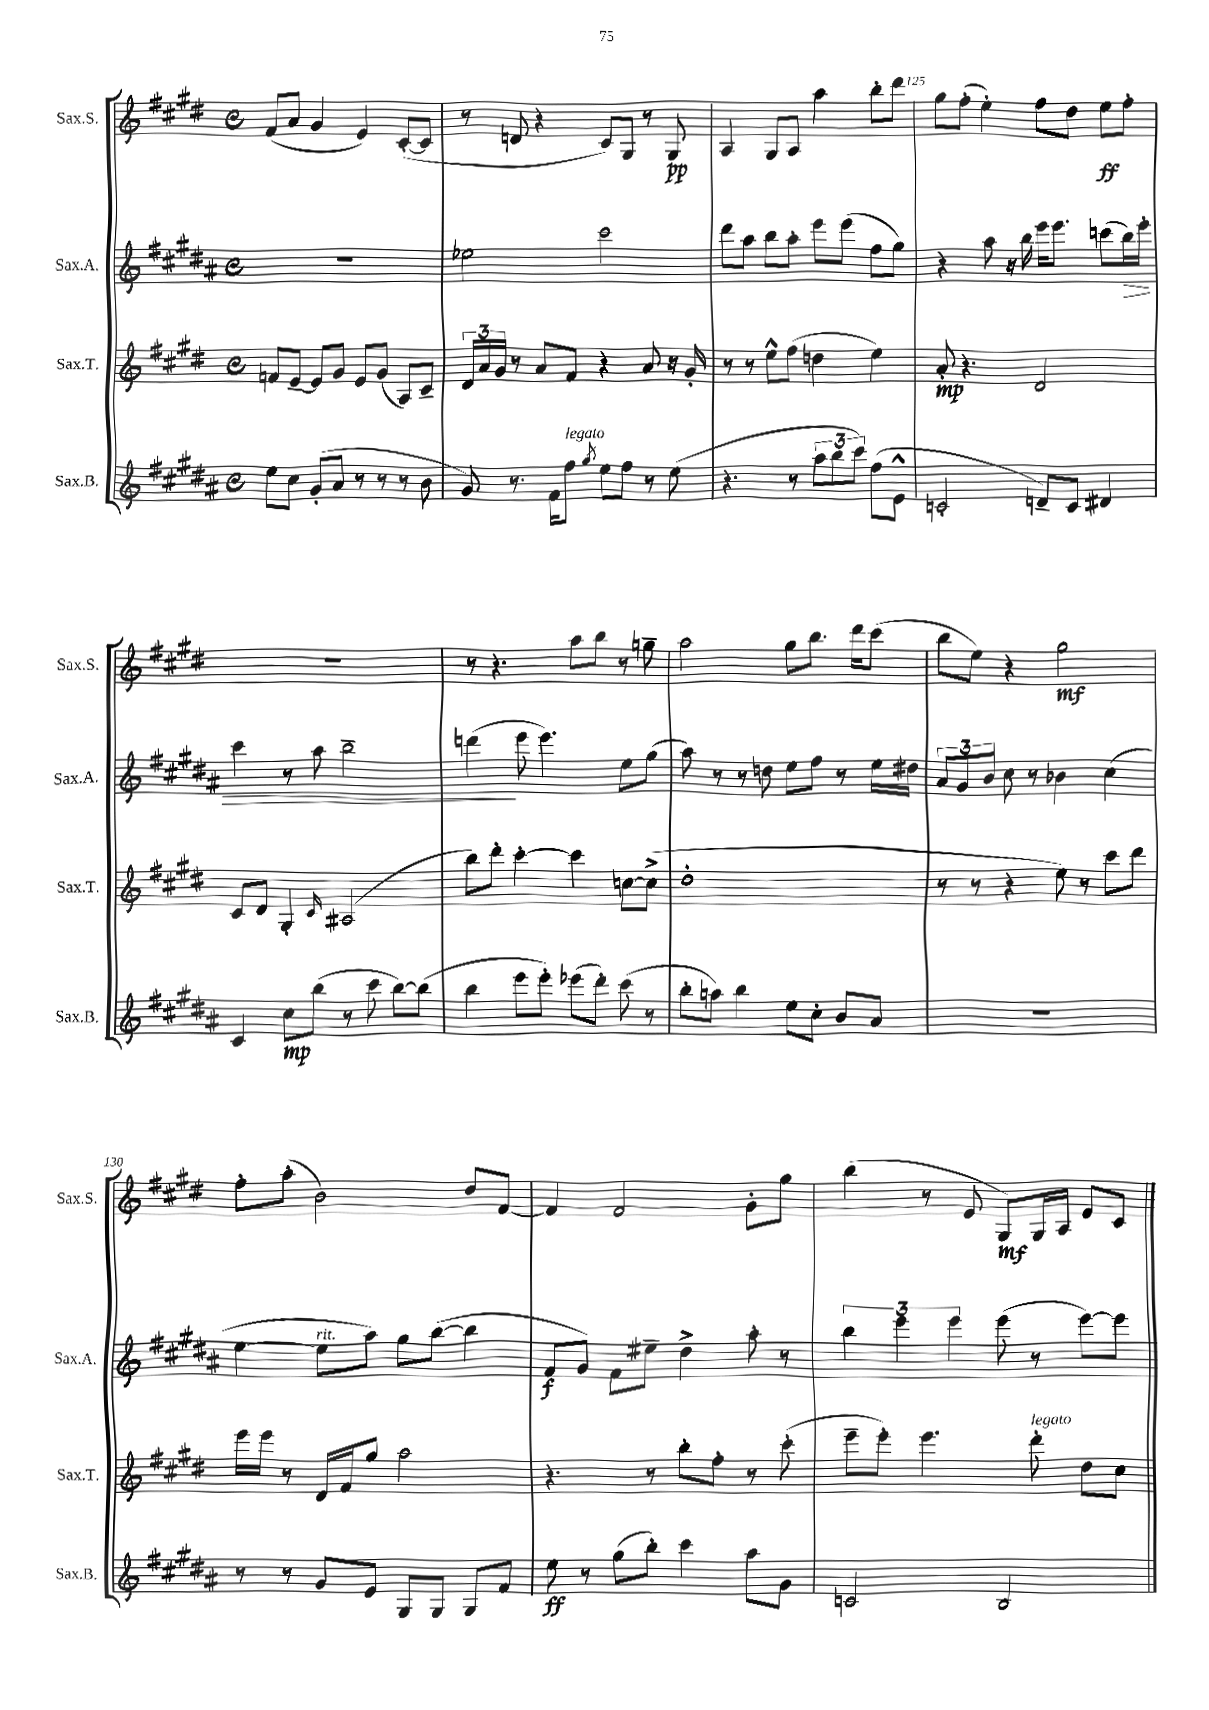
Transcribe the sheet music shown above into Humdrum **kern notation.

**kern	**kern	**kern	**kern
*staff4	*staff3	*staff2	*staff1
*clefG2	*clefG2	*clefG2	*clefG2
*k[f#c#g#d#a#]	*k[f#c#g#d#]	*k[f#c#g#d#a#]	*k[f#c#g#d#]
*M4/4	*M4/4	*M4/4	*M4/4
*met(c)	*met(c)	*met(c)	*met(c)
8ee	8f	1r	(8f#
8cc#	[8e~	.	8a
(8g#'	8e]	.	4g#
8a#	8g#	.	.
8r	8e	.	4e)
8r	(8g#	.	.
8r	8A)	.	([8c#'
8b	8c#~	.	8c#]
=	=	=	=
8g#)	24d#	2ee-	8r
.	24a	.	.
.	24g#	.	.
8.r	8r	.	8d
.	8a	.	4r
16f#	.	.	.
8ff#	8f#	.	.
8qgg#	.	.	.
8ee	4r	2ccc#	8c#)
8ff#	.	.	8G#
8r	8a	.	8r
(8ee	16r	.	8G#
.	16g#'	.	.
=	=	=	=
4.r	8r	8ddd#	4A
.	8r	8aa#	.
.	8ee^^	8bb	8G#
8r	(8ff#	8aa#'	8A
12aa#	4dd	8eee	4aa
12bb	.	.	.
.	.	(8eee	.
12ccc#)	.	.	.
(8ff#	4ee)	8ff#	8bb'
8e^^	.	8gg#)	8ddd#
=	=	=	=
2c'	8a'	4r	8gg#
.	4.r	.	(8ff#'
.	.	8aa#	4ee')
.	.	16r	.
.	.	16bb	.
8d~)	2d#	16eee	8ff#
.	.	8.eee	.
8c	.	.	8dd#
4d#	.	(8ccc	8ee
.	.	16bb)	8ff#'
.	.	16eee'	.
=	=	=	=
4c#	8c#	4ccc#	1r
.	8d#	.	.
8cc#	4G#'	8r	.
(8bb	.	8aa#	.
.	16qqc#	.	.
8r	(2A#	2bb~	.
8ccc#	.	.	.
[8bb)	.	.	.
(8bb]	.	.	.
=	=	=	=
4bb	8bb)	(4ddd	8r
.	8ddd#'	.	4.r
8eee	[4ccc#'	8eee	.
8eee')	.	4.eee)	.
(8eee-	4ccc#]	.	8aa
8ddd#')	.	.	8bb
(8ccc#	[8cc	8ee	8r
8r	(8cc^]	(8gg#	8gg~
=	=	=	=
8bb'	1dd#'	8aa#)	2aa
8aa)	.	8r	.
4bb	.	8r	.
.	.	8dd	.
8ee	.	8ee	8gg#
8cc#'	.	8ff#	8.bb
8b	.	8r	.
.	.	.	16ddd#
8a#	.	16ee	(8ccc#
.	.	16dd#	.
=	=	=	=
1r	8r	12a#	8bb
.	.	12g#	.
.	8r	.	8ee)
.	.	12b	.
.	4r	8cc#	4r
.	.	8r	.
.	8ee)	4b-	2gg#
.	8r	.	.
.	8ccc#	(4cc#	.
.	8ddd#	.	.
=	=	=	=
8r	16eee	[4ee	8ff#'
.	16eee	.	.
8r	8r	.	(8aa'
8g#	16d#	8ee]	2b)
.	16f#	.	.
8e	8gg#	8aa#)	.
8G#	2aa	8gg#	.
8G#	.	([8bb	.
8G#	.	4bb]	8dd#
8f#	.	.	[8f#
=	=	=	=
8ee	4.r	8f#	4f#]
8r	.	8g#)	.
(8gg#	.	8f#	2f#
8bb')	8r	8ee#~	.
4ccc#	8bb'	4dd#^	.
.	8ff#'	.	.
8aa#	8r	8aa#'	8g#'
8g#	(8ccc#'	8r	8gg#
=	=	=	=
2c	8eee~	6bb	(4bb
.	8eee')	.	.
.	.	6eee	.
.	4.eee	.	8r
.	.	6eee	.
.	.	.	8e
2B	.	(8eee	8G#)
.	8ddd#'	8r	16G#
.	.	.	16A
.	8dd#	[8eee)	8e
.	8cc#	8eee]	8c#
==	==	==	==
*-	*-	*-	*-
